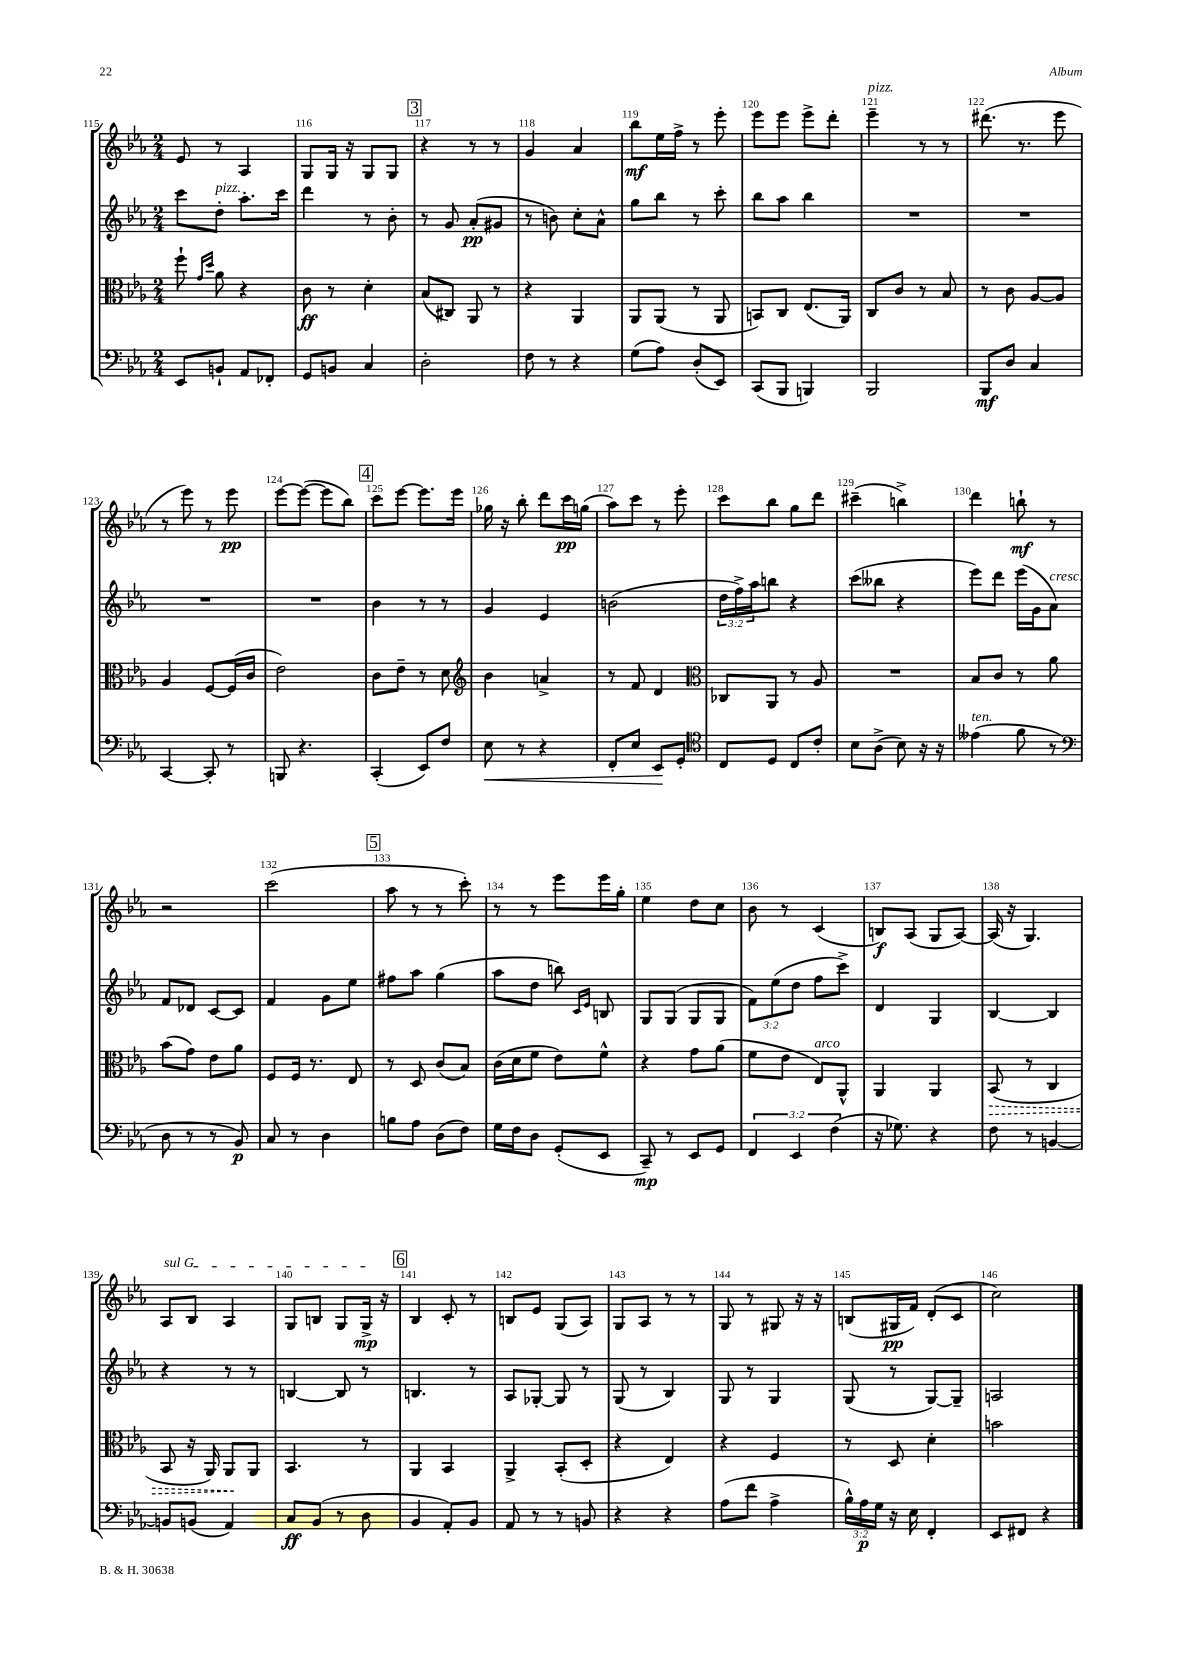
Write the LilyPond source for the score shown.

<<
\new StaffGroup <<
\new Staff = "s0" {
    \clef treble \key ees \major \numericTimeSignature \time 2/4
    ees'8 r8 aes4 |
    g8 g16 r16 g8 g8 |
    \mark \markup { \box "3" } r4 r8 r8 |
    g'4 aes'4 |
    bes''8\mf ees''16 f''16-> r8 ees'''8-. |
    ees'''8 ees'''8 ees'''8-> d'''8-. |
    ees'''4--^\markup { \italic "pizz." } r8 r8 |
    dis'''8.( r8. ees'''8 |
    r8 ees'''8) r8 ees'''8\pp |
    ees'''8~ ees'''8~( ees'''8 bes''8) |
    \mark \markup { \box "4" } c'''8 ees'''8~ ees'''8. ees'''16 |
    ges''16 r16 bes''8-. d'''8 c'''16\pp g''16( |
    aes''8) c'''8 r8 ees'''8-. |
    c'''8 bes''8 g''8 d'''8 |
    cis'''4--( b''4->) |
    d'''4 b''8-!\mf r8 |
    r2 |
    c'''2( |
    \mark \markup { \box "5" } aes''8 r8 r8 c'''8-.) |
    r8 r8 ees'''8 ees'''16 g''16-. |
    ees''4 d''8 c''8 |
    bes'8 r8 c'4( |
    b8\f) aes8( g8 aes8~) |
    aes16( r16 g4.) |
    \once \override TextSpanner.bound-details.left.text = \markup { \italic "sul G" } aes8\startTextSpan bes8 aes4 |
    g8 b8 g8 g16->\mp\stopTextSpan r16 |
    \mark \markup { \box "6" } bes4 c'8-. r8 |
    b8 ees'8 g8( aes8) |
    g8 aes8 r8 r8 |
    g8 r8 gis8 r16 r16 |
    b8( gis16\pp f'16) d'8-.( c'8 |
    c''2) \bar "|." |
}
\new Staff = "s1" {
    \clef treble \key ees \major \numericTimeSignature \time 2/4 \override Staff.TupletNumber.text = #tuplet-number::calc-fraction-text
    c'''8 d''8-.^\markup { \italic "pizz." } aes''8.-. c'''16 |
    d'''4 r8 bes'8-. |
    \mark \markup { \box "3" } r8 g'8 aes'8-.\pp( gis'8 |
    r8 b'8) c''8-. aes'8-^ |
    g''8 bes''8 r8 c'''8-. |
    bes''8 aes''8 bes''4 |
    R2 |
    R2 |
    R2 |
    R2 |
    \mark \markup { \box "4" } bes'4 r8 r8 |
    g'4 ees'4 |
    b'2( |
    \tuplet 3/2 { d''16 f''16->) aes''16 } b''8 r4 |
    c'''8( beses''8 r4 |
    ees'''8) d'''8 ees'''16( g'16 aes'8^\markup { \italic "cresc." }) |
    f'8 des'8 c'8~ c'8 |
    f'4 g'8 ees''8 |
    \mark \markup { \box "5" } fis''8 aes''8 g''4( |
    aes''8 d''8 b''8) \grace { c'16 ees'16 } b8 |
    g8 g8( g8 g8 |
    \tuplet 3/2 { f'8) ees''8( d''8 } f''8 c'''8->) |
    d'4 g4 |
    bes4~ bes4 |
    r4 r8 r8 |
    b4~ b8 r8 |
    \mark \markup { \box "6" } b4. r8 |
    aes8 ges8~-. ges8 r8 |
    g8( r8 bes4) |
    g8 r8 g4 |
    g8( r8 g8~) g8-- |
    a2 \bar "|." |
}
\new Staff = "s2" {
    \clef alto \key ees \major \numericTimeSignature \time 2/4
    f''8-! \grace { g'16 d''16 } aes'8 r4 |
    c'8\ff r8 d'4-. |
    \mark \markup { \box "3" } bes8( cis8) aes,8 r8 |
    r4 aes,4 |
    aes,8 aes,8( r8 aes,8 |
    b,8) c8 ees8.( aes,16) |
    c8 c'8 r8 bes8 |
    r8 c'8 aes8~ aes8 |
    aes4 f8~ f16( c'16 |
    ees'2) |
    \mark \markup { \box "4" } c'8 ees'8-- r8 d'8 |
    \clef treble bes'4 a'4-> |
    r8 f'8 d'4 |
    \clef alto ces8 aes,8 r8 aes8 |
    R2 |
    bes8 c'8 r8 aes'8 |
    bes'8( g'8) ees'8 aes'8 |
    f8 f16 r8. ees8 |
    \mark \markup { \box "5" } r8 d8 c'8( bes8) |
    c'16( d'16 f'8 ees'8) f'8-^ |
    r4 g'8 aes'8( |
    f'8 ees'8 ees8^\markup { \italic "arco" }) aes,8-^ |
    aes,4 aes,4 |
    \once \override Hairpin.style = #'dashed-line bes,8\>( r8 c4 |
    bes,8 r16 aes,16) aes,8\! aes,8 |
    bes,4. r8 |
    \mark \markup { \box "6" } aes,4 bes,4 |
    aes,4-> bes,8-.( d8-. |
    r4 ees4) |
    r4 f4 |
    r8 d8 d'4-. |
    b'2 \bar "|." |
}
\new Staff = "s3" {
    \clef bass \key ees \major \numericTimeSignature \time 2/4 \override Staff.TupletNumber.text = #tuplet-number::calc-fraction-text
    ees,8 b,8-! aes,8 fes,8-. |
    g,8 b,8 c4 |
    \mark \markup { \box "3" } d2-. |
    f8 r8 r4 |
    g8( aes8) d8-.( ees,8) |
    c,8( bes,,8 b,,4) |
    bes,,2 |
    bes,,8\mf d8 c4 |
    c,4~ c,8-. r8 |
    b,,8 r4. |
    \mark \markup { \box "4" } c,4-.( ees,8) f8 |
    ees8\< r8 r4 |
    f,8-. ees8 ees,8\! g,8-. |
    \clef tenor c8 d8 c8 c'8-. |
    bes8 aes8->( bes8) r16 r16 |
    eeses'4^\markup { \italic "ten." }( f'8 r8 |
    \clef bass d8 r8 r8 bes,8\p) |
    c8 r8 d4 |
    \mark \markup { \box "5" } b8 aes8 d8( f8) |
    g16 f16 d8 g,8-.( ees,8 |
    c,8--\mp) r8 ees,8 g,8 |
    \tuplet 3/2 { f,4 ees,4 f4( } |
    r16 ges8.) r4 |
    f8 r8 b,4~ |
    b,8 b,8( aes,4) |
    c8\ff bes,8( r8 d8 |
    \mark \markup { \box "6" } bes,4 aes,8-.) bes,8 |
    aes,8 r8 r8 b,8 |
    r4 r4 |
    aes8( f'8 aes4-> |
    \tuplet 3/2 { bes16-^) aes16\p g16 } r16 ees16 f,4-. |
    ees,8 fis,8 r4 \bar "|." |
}
>>
>>
\layout { \context { \Score currentBarNumber = #115 \override BarNumber.break-visibility = ##(#f #t #t) barNumberVisibility = #all-bar-numbers-visible } }
